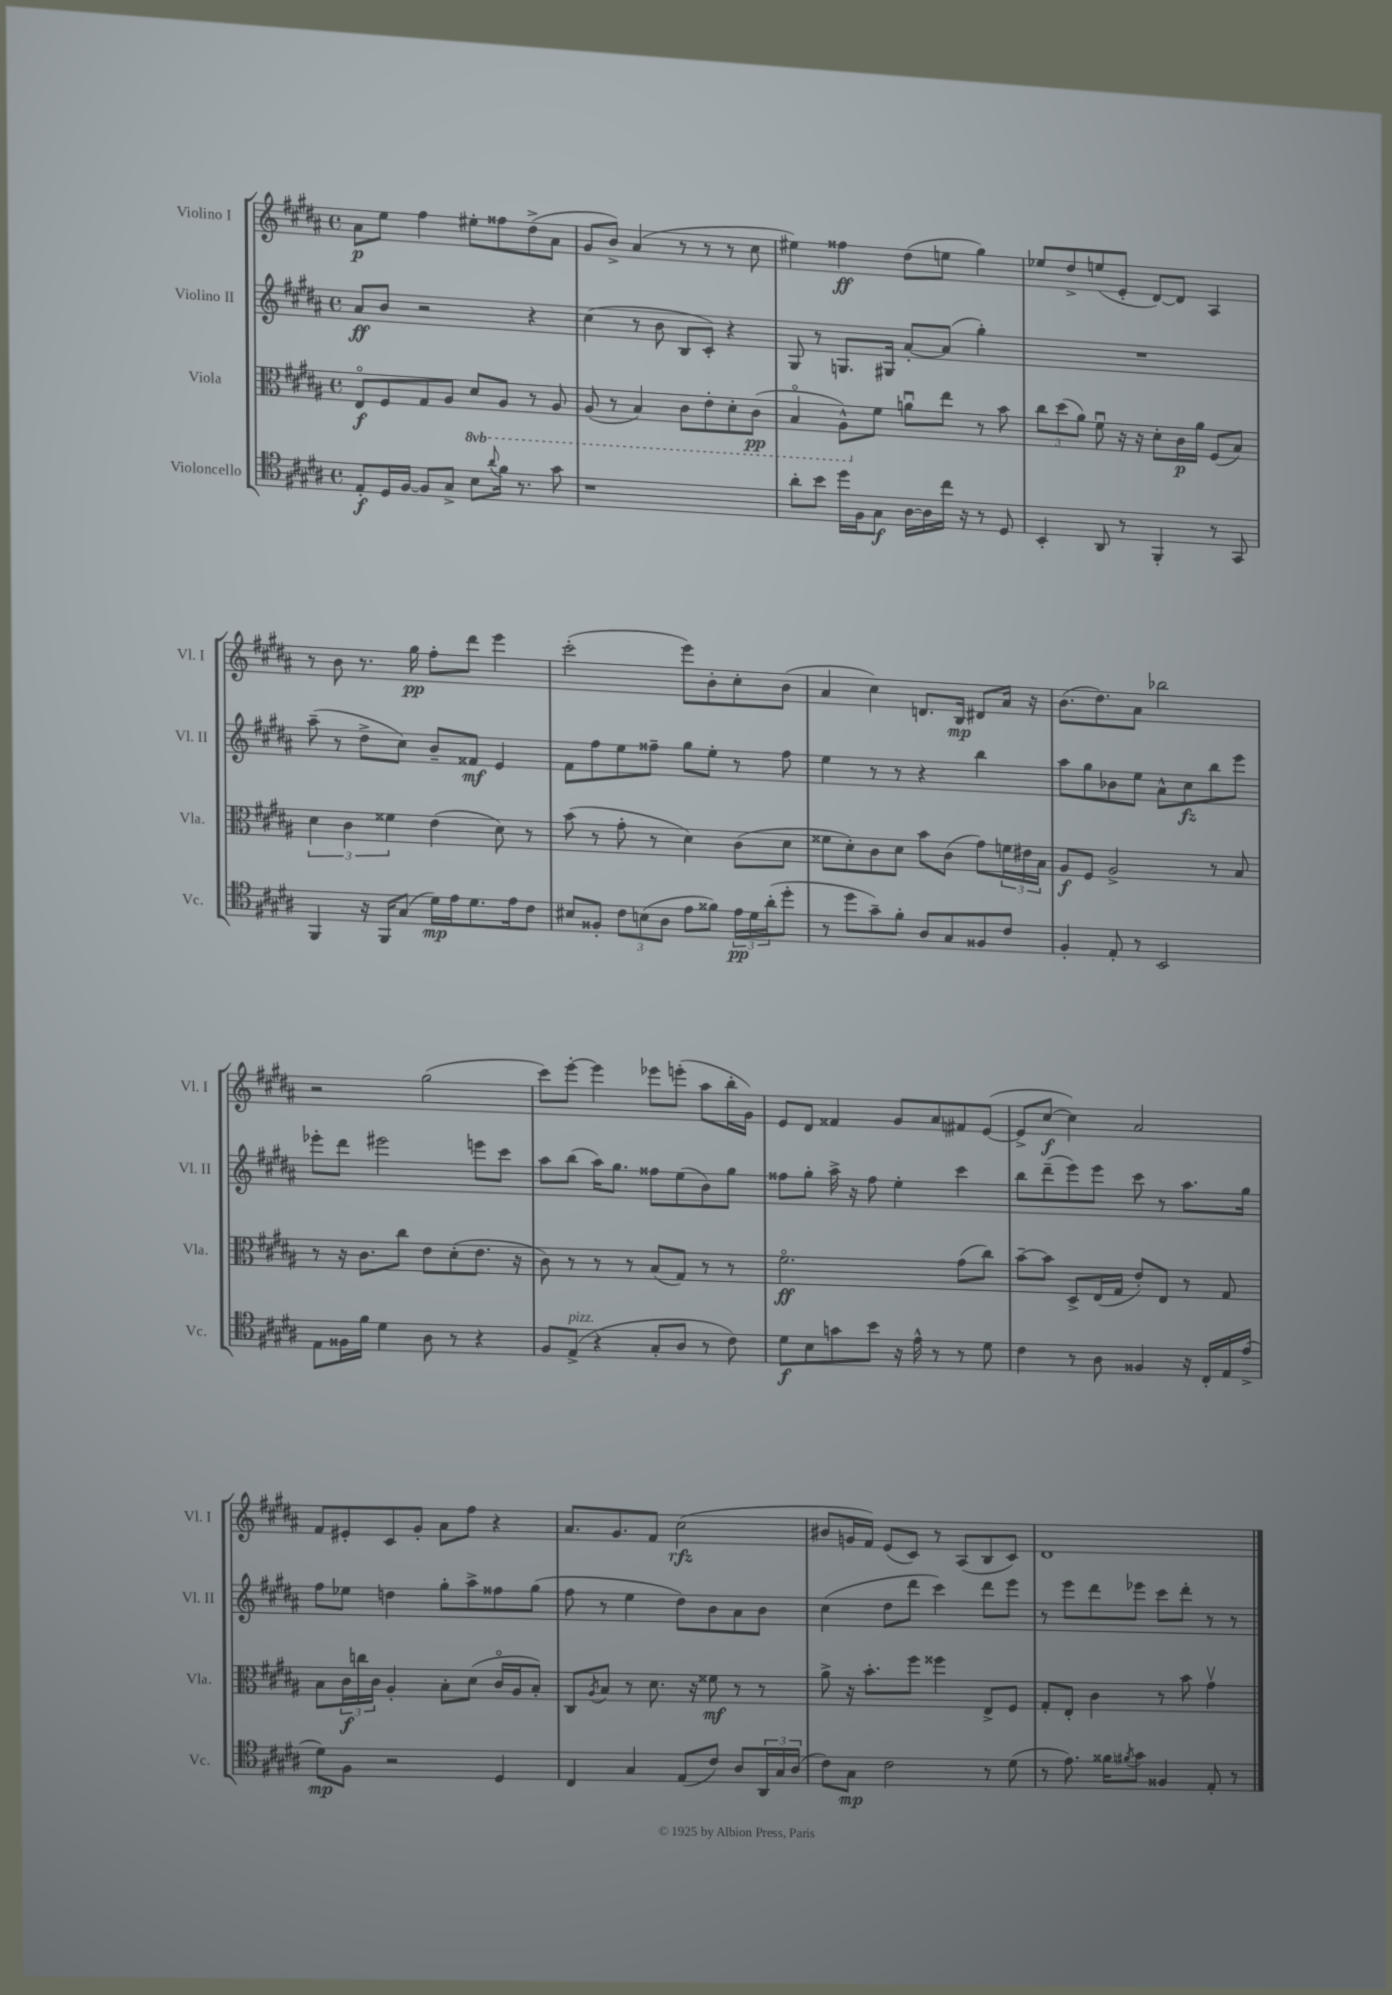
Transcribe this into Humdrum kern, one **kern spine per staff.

**kern	**kern	**kern	**kern
*staff4	*staff3	*staff2	*staff1
*clefC4	*clefC3	*clefG2	*clefG2
*k[f#c#g#d#a#]	*k[f#c#g#d#a#]	*k[f#c#g#d#a#]	*k[f#c#g#d#a#]
*M4/4	*M4/4	*M4/4	*M4/4
*met(c)	*met(c)	*met(c)	*met(c)
8E'	8Eo	8a#	8a#
16D#	8F#	8b	8ee
[16F#	.	.	.
8F#]	8G#	2r	4ff#
8G#^	8A#	.	.
8B	8D#	.	8ee#'
8qqa#	.	.	.
16f#	8AA#	.	8ff##
8.r	.	.	.
.	8r	4r	(8dd#^
8g#	8AA#	.	8a#
=	=	=	=
1r	(8AA#	(4cc#	8g#
.	8r	.	8b^)
.	4BB)	8r	(4a#
.	.	8b	.
.	8C#	8B	8r
.	8E'	8c#')	8r
.	8D#'	4r	8r
.	(8C#	.	8cc#
=	=	=	=
8a#'	4BBo	8G#	4ee#)
8b	.	8r	.
16dd#	8AA#^^)	8.G	4ff##
16F#	.	.	.
8G#	8f#	.	.
.	.	16G#	.
[16A#	8au	[8a#'	(8dd#
16A#]	.	.	.
16cc#	8ee	(8a#]	8ee
16r	.	.	.
8r	8r	4gg#')	4gg#)
8D#	8b	.	.
=	=	=	=
4BB'	12cc#	1r	8ee-
.	(12dd#	.	.
.	.	.	8dd#^
.	12a#)	.	.
8AA#	8f#u	.	(8ee
8r	16r	.	8e'
.	16r	.	.
4FF#'	8d#'	.	[8d#)
.	16c#	.	8d#]
.	16a#	.	.
8r	(8F#	.	4A#
8GG#	8B)	.	.
=	=	=	=
4FF#	6d#	(8aa#~	8r
.	.	8r	8b
.	6c#	.	.
16r	.	8dd#^	8.r
16FF#	.	.	.
.	6f##	.	.
(8G#	.	8cc#)	.
.	.	.	16gg#
16d#)	(4e	8b~	8ff#'
16e	.	.	.
8.d#	.	8f##	8ddd#
.	8d#)	4e	4eee
16e	.	.	.
8c#	8r	.	.
=	=	=	=
8B#	(8b	8f#	(2ccc#'
8F##'	8r	8ff#	.
12c#	8g#'	8ee	.
(12B	.	.	.
.	8r	8ff##~	.
12A#	.	.	.
8e	4d#)	8gg#	8eee)
8f##)	.	8ee'	8b'
24e	(8c#	8r	8cc#'
24d#	.	.	.
(24a#'	.	.	.
8dd#'	8d#	8ff##	(8b
=	=	=	=
8r	8f##	4ee	4a#
8dd#	8d#')	.	.
8g#~)	8c#	8r	4cc#)
8f#'	8d#	8r	.
8A#	8b	4r	8.d
8G#	(8c#	.	.
.	.	.	16B
8F##	8g#)	4bb	8d#
8c#	24f	.	16a#
.	24e#	.	.
.	.	.	16r
.	24B	.	.
=	=	=	=
4F#'	8A#	8aa#	(8.b
.	8F#	8gg#	.
.	.	.	8.dd#)
8E'	2A#^	8b-	.
8r	.	8ee	8a#
2BB	.	8a#^^	2bb-
.	.	8cc#	.
.	8r	8bb	.
.	8B	8eee	.
=	=	=	=
8E	8r	8eee-'	2r
16F##	16r	8ddd#	.
16f#	8.c#	.	.
4d#	.	2eee#	.
.	8cc#	.	.
8A#	8e	.	(2gg#
8r	(8d#'	.	.
4r	8.e	8eee	.
.	.	8ccc#	.
.	16r	.	.
=	=	=	=
8F#	8c#)	8aa#	8ccc#)
(8E^	8r	(8bb	[8eee'
4r	8r	16aa#)	4eee]
.	.	8.gg#	.
.	8r	.	.
8G#'	(8B	8ff##	8eee-
8A#	8G#)	(8ee	(8eee'
8r	8r	8b)	8aa#
8c#)	8r	8gg#	16bb'
.	.	.	16g#)
=	=	=	=
8d#	2.f#o	8ff##	8e
8B	.	8gg#'	8d#
8g	.	16aa#^	4f##
.	.	16r	.
8b	.	8ff##	.
16r	.	4ee'	8g#
16e^^	.	.	.
8r	.	.	8a#
8r	(8g#	4ccc#	8f#
8d#	8cc#)	.	([8e
=	=	=	=
4c#	[8b~	8bb	8e^]
.	8b]	(8ddd#~	[8cc#
8r	8D#^	8eee)	4cc#])
8A#	(16E	8eee	.
.	16G#	.	.
4F##	8e')	8ccc#	2a#
.	8E	8r	.
16r	8r	8.aa#	.
16C#'	.	.	.
16E	8G#	.	.
(16e^	.	16gg#	.
=	=	=	=
8d#)	8B	8ff#	8f#
8F#	24c#	8ee-	8e#'
.	24cc	.	.
.	24c#	.	.
2r	4A#'	4dd	8c#
.	.	.	8g#'
.	8B'	8gg#'	8a#
.	(8d#	8aa#^	8ff#
4D#	16c#o	8ff##	4r
.	16A#	.	.
.	8B')	(8gg#	.
=	=	=	=
4C#	8C#	8ff#	8.a#
.	8qA#	.	.
.	8B	8r	.
.	.	.	8.g#
4G#	8r	4ee	.
.	8.d#	.	8f#
(8E	.	8dd#)	(2cc#
.	16r	.	.
8c#)	8f##	8b	.
8A#	8r	8a#	.
24AA#	8r	8b	.
24G#	.	.	.
(24A#	.	.	.
=	=	=	=
8c#)	8a#^	(4cc#	8b#
8G#	16r	.	16g
.	8.b'	.	16f#)
2c#	.	8dd#	(8e
.	8ff#	8ddd#	8c#)
.	4ff##	4ccc#)	8r
.	.	.	(8A#
8r	8E^	8ddd#	8B
(8d#	8F#	8eee	8c#)
=	=	=	=
8r	8G#'	8r	1d#
8.e)	8E'	8eee	.
.	4c#	8ddd#	.
16f##	.	.	.
8qf#	.	.	.
8g#	.	8eee-	.
4F##	8r	8ccc#	.
.	8b	8ddd#'	.
8E'	4g#v	8r	.
8r	.	8r	.
==	==	==	==
*-	*-	*-	*-
